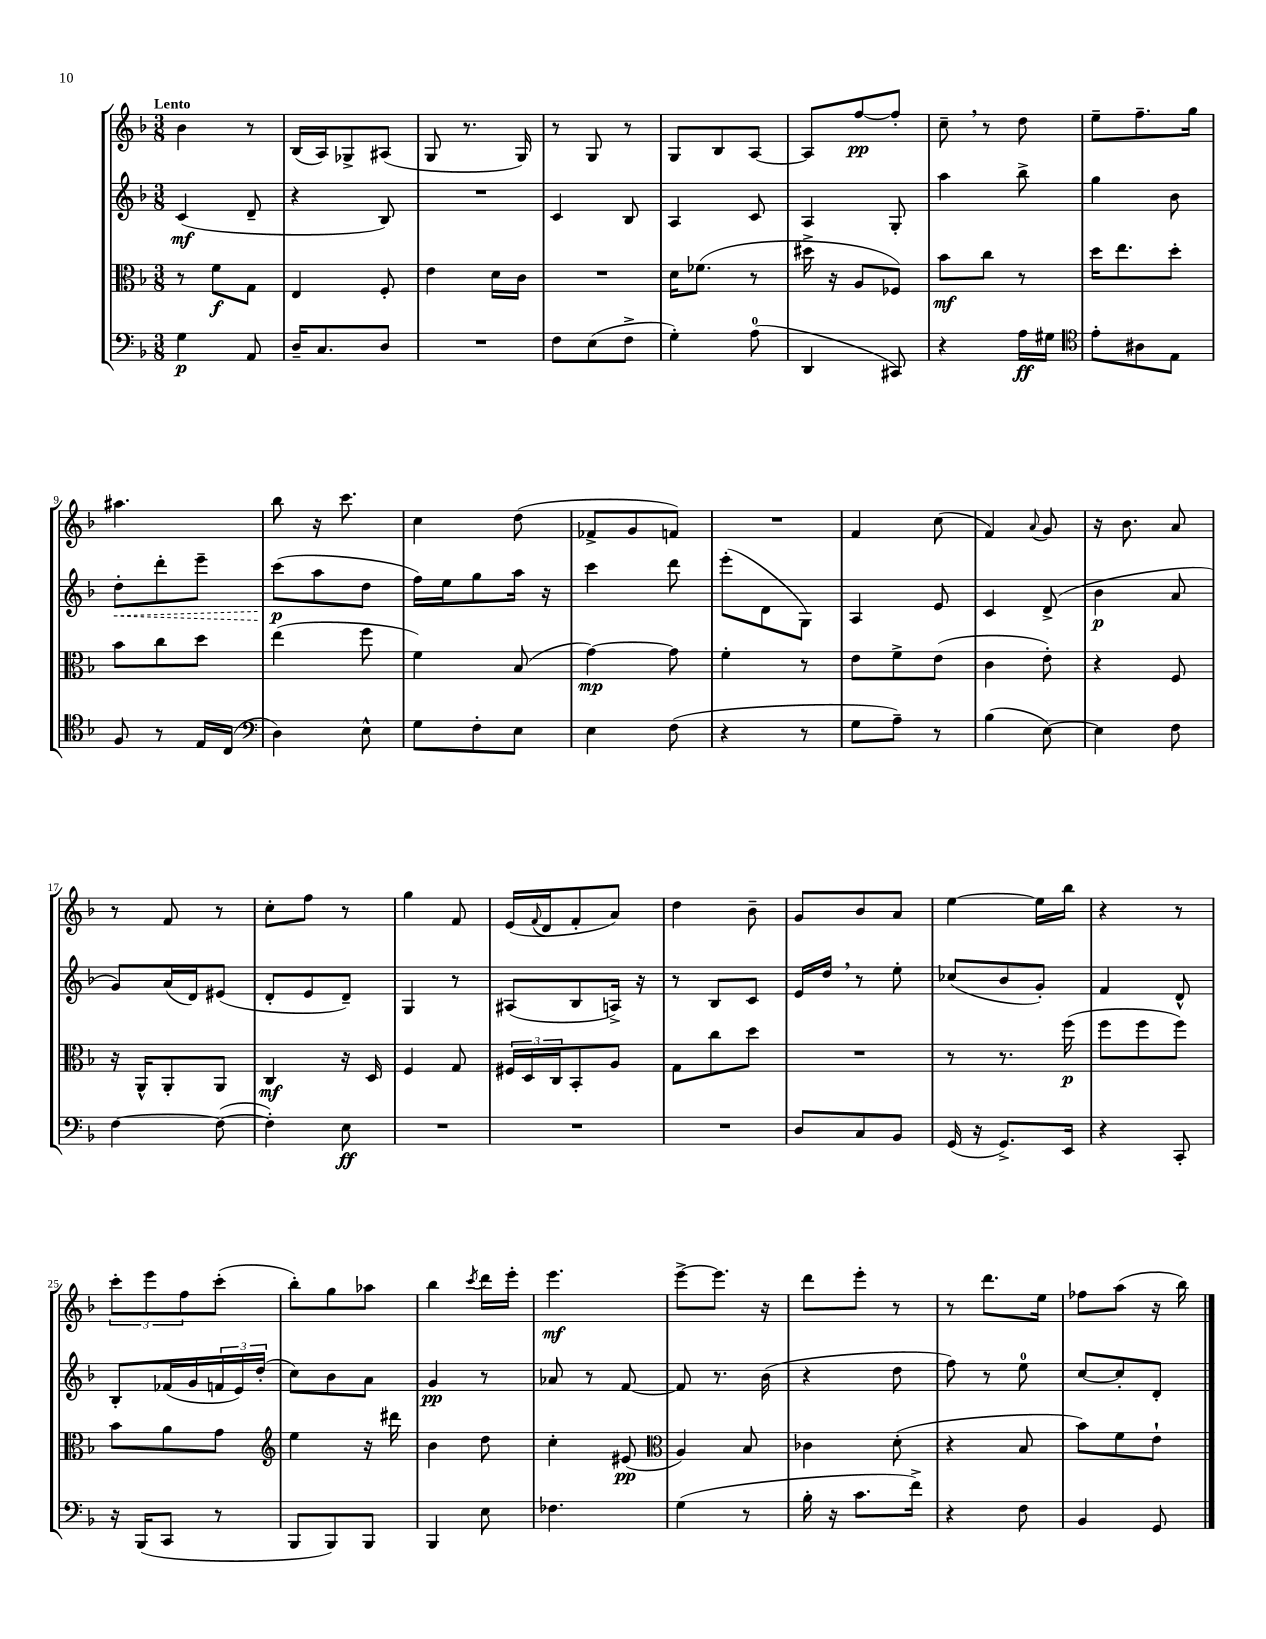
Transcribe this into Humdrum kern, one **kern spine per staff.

**kern	**dynam	**kern	**dynam	**kern	**dynam	**kern	**dynam
*part4	*part4	*part3	*part3	*part2	*part2	*part1	*part1
*staff4	*staff4	*staff3	*staff3	*staff2	*staff2	*staff1	*staff1
*clefF4	*	*clefC3	*	*clefG2	*	*clefG2	*
*k[b-]	*	*k[b-]	*	*k[b-]	*	*k[b-]	*
*M3/8	*	*M3/8	*	*M3/8	*	*M3/8	*
=1	=1	=1	=1	=1	=1	=1	=1
!	!	!	!	!	!	!LO:TX:a:B:t=Lento	!
4G\	p	8r	.	(4c/	mf	4b-\	.
.	.	8f\L	f	.	.	.	.
8AA/	.	8G\J	.	8d~/	.	8r	.
=2	=2	=2	=2	=2	=2	=2	=2
16D~/KL	.	4E/	.	4r	.	(16B-/LL	.
8.C/	.	.	.	.	.	16A/J)	.
.	.	.	.	.	.	8G-X^/	.
8D/J	.	8F'/	.	8B-/)	.	(8A#X/J	.
=3	=3	=3	=3	=3	=3	=3	=3
4.r	.	4e\	.	4.r	.	8G/	.
.	.	.	.	.	.	8.r	.
.	.	16d\LL	.	.	.	.	.
.	.	16c\JJ	.	.	.	16G/)	.
=4	=4	=4	=4	=4	=4	=4	=4
8F\L	.	4.r	.	4c/	.	8r	.
(8E\	.	.	.	.	.	8G/	.
8F^\J	.	.	.	8B-/	.	8r	.
=5	=5	=5	=5	=5	=5	=5	=5
4G'\)	.	16d\KL	.	4A/	.	8G/L	.
.	.	(8.f-X\J	.	.	.	.	.
.	.	.	.	.	.	8B-/	.
(8A\	.	8r	.	8c/	.	[8A/J	.
=6	=6	=6	=6	=6	=6	=6	=6
4DD/	.	16dd#X^\	.	4A/	.	8A/L]	.
.	.	16r	.	.	.	.	.
.	.	8A/L	.	.	.	[8ff/	pp
8CC#X/)	.	8F-X/J)	.	8G'/	.	8ff'/J]	.
=7	=7	=7	=7	=7	=7	=7	=7
4r	.	8b-\L	mf	4aa\	.	8cc~,\	.
.	.	8cc\J	.	.	.	8r	.
16A\LL	ff	8r	.	8bb-^\	.	8dd\	.
16G#X\JJ	.	.	.	.	.	.	.
=8	=8	=8	=8	=8	=8	=8	=8
*clefC4	*	*	*	*	*	*	*
8e'\L	.	16dd\KL	.	4gg\	.	8ee~\L	.
.	.	8.ee\	.	.	.	.	.
8A#X\	.	.	.	.	.	8.ff~\	.
8E\J	.	8dd'\J	.	8b-\	.	.	.
.	.	.	.	.	.	16gg\Jk	.
!!LO:LB:g=z
=9	=9	=9	=9	=9	=9	=9	=9
!	!	!	!	!	!LO:HP:b	!	!
8F/	.	8b-\L	.	8dd'\L	<	4.aa#X\	.
8r	.	8cc\	.	8ddd'\	.	.	.
16E/LL	.	8dd\J	.	8eee~\J	.	.	.
(16C/JJ	.	.	.	.	.	.	.
=10	=10	=10	=10	=10	=10	=10	=10
*clefF4	*	*	*	*	*	*	*
4D\)	.	(4ee\	.	(8ccc\L	p	8bb-\	.
.	.	.	.	8aa\	[	16r	.
.	.	.	.	.	.	8.ccc\	.
8E^^\	.	8ff\	.	8dd\J	.	.	.
=11	=11	=11	=11	=11	=11	=11	=11
8G\L	.	4f\)	.	16ff\LL)	.	4cc\	.
.	.	.	.	16ee\J	.	.	.
8F'\	.	.	.	8gg\	.	.	.
8E\J	.	(8B-/	.	16aa\Jk	.	(8dd\	.
.	.	.	.	16r	.	.	.
=12	=12	=12	=12	=12	=12	=12	=12
4E\	.	[4g\)	mp	4ccc\	.	8f-X^/L	.
.	.	.	.	.	.	8g/	.
(8F\	.	8g\]	.	8ddd\	.	8fn/J)	.
=13	=13	=13	=13	=13	=13	=13	=13
4r	.	4f'\	.	(8eee'\L	.	4.r	.
.	.	.	.	8d\	.	.	.
8r	.	8r	.	8G\J)	.	.	.
=14	=14	=14	=14	=14	=14	=14	=14
8G\L	.	8e\L	.	4A/	.	4f/	.
8A~\J)	.	8f^\	.	.	.	.	.
8r	.	(8e\J	.	8e/	.	(8cc\	.
=15	=15	=15	=15	=15	=15	=15	=15
(4B-\	.	4c\	.	4c/	.	4f/)	.
.	.	.	.	.	.	8qqa/	.
[8E\)	.	8e'\)	.	(8d^/	.	8g/	.
=16	=16	=16	=16	=16	=16	=16	=16
4E\]	.	4r	.	4b-\	p	16r	.
.	.	.	.	.	.	8.b-\	.
8F\	.	8F/	.	8a/	.	8a/	.
!!LO:LB:g=z
=17	=17	=17	=17	=17	=17	=17	=17
[4F\	.	16r	.	8g/L)	.	8r	.
.	.	16AA^^/KL	.	.	.	.	.
.	.	8AA'/	.	(16a/L	.	8f/	.
.	.	.	.	16d/J)	.	.	.
(8F\_	.	8AA/J	.	(8e#X/J	.	8r	.
=18	=18	=18	=18	=18	=18	=18	=18
4F'\])	.	4C/	mf	8d'/L	.	8cc'\L	.
.	.	.	.	8e/	.	8ff\J	.
8E\	ff	16r	.	8d~/J)	.	8r	.
.	.	16D/	.	.	.	.	.
=19	=19	=19	=19	=19	=19	=19	=19
4.r	.	4F/	.	4G/	.	4gg\	.
.	.	8G/	.	8r	.	8f/	.
=20	=20	=20	=20	=20	=20	=20	=20
4.r	.	24F#X/LL	.	(8A#X/L	.	(16e/LL	.
.	.	24D/	.	.	.	.	.
.	.	.	.	.	.	8qqf/	.
.	.	.	.	.	.	16d/J	.
.	.	24C/J	.	.	.	.	.
.	.	8BB-'/	.	8B-/	.	8f'/	.
.	.	8A/J	.	16An^/Jk)	.	8a/J)	.
.	.	.	.	16r	.	.	.
=21	=21	=21	=21	=21	=21	=21	=21
4.r	.	8G\L	.	8r	.	4dd\	.
.	.	8cc\	.	8B-/L	.	.	.
.	.	8dd\J	.	8c/J	.	8b-~\	.
=22	=22	=22	=22	=22	=22	=22	=22
8D/L	.	4.r	.	16e/LL	.	8g/L	.
.	.	.	.	16dd,/JJ	.	.	.
8C/	.	.	.	8r	.	8b-/	.
8BB-/J	.	.	.	8ee'\	.	8a/J	.
=23	=23	=23	=23	=23	=23	=23	=23
(16GG/	.	8r	.	(8cc-X/L	.	[4ee\	.
16r	.	.	.	.	.	.	.
8.GG^/L)	.	8.r	.	8b-/	.	.	.
.	.	.	.	8g'/J)	.	16ee\LL]	.
16EE/Jk	.	(16ff\	p	.	.	16bb-\JJ	.
=24	=24	=24	=24	=24	=24	=24	=24
4r	.	8ff\L	.	4f/	.	4r	.
.	.	8ff\	.	.	.	.	.
8CC'/	.	8ff\J)	.	8d^^/	.	8r	.
!!LO:LB:g=z
=25	=25	=25	=25	=25	=25	=25	=25
16r	.	8b-\L	.	8B-'/L	.	12ccc'\L	.
(16BBB-/KL	.	.	.	.	.	.	.
.	.	.	.	.	.	12eee\	.
8CC/J	.	8a\	.	(16f-X/L	.	.	.
.	.	.	.	.	.	12ff\	.
.	.	.	.	16g/	.	.	.
8r	.	8g\J	.	24fn/	.	(8ccc'\J	.
.	.	.	.	24e/)	.	.	.
.	.	.	.	(24dd'/JJ	.	.	.
=26	=26	=26	=26	=26	=26	=26	=26
*	*	*clefG2	*	*	*	*	*
8BBB-/L	.	4ee\	.	8cc\L)	.	8bb-'\L)	.
8BBB-/)	.	.	.	8b-\	.	8gg\	.
8BBB-/J	.	16r	.	8a\J	.	8aa-X\J	.
.	.	16ddd#X\	.	.	.	.	.
=27	=27	=27	=27	=27	=27	=27	=27
4BBB-/	.	4b-\	.	4g/	pp	4bb-\	.
.	.	.	.	.	.	8qccc/	.
8E\	.	8dd\	.	8r	.	16ddd\LL	.
.	.	.	.	.	.	16eee'\JJ	.
=28	=28	=28	=28	=28	=28	=28	=28
4.F-X\	.	4cc'\	.	8a-X/	.	4.eee\	mf
.	.	.	.	8r	.	.	.
.	.	(8e#X/	pp	[8f/	.	.	.
=29	=29	=29	=29	=29	=29	=29	=29
*	*	*clefC3	*	*	*	*	*
(4G\	.	4A/)	.	8f/]	.	[8eee^\L	.
.	.	.	.	8.r	.	8.eee\J]	.
8r	.	8B-/	.	.	.	.	.
.	.	.	.	(16b-\	.	16r	.
=30	=30	=30	=30	=30	=30	=30	=30
16B-'\	.	4c-X\	.	4r	.	8ddd\L	.
16r	.	.	.	.	.	.	.
8.c\L	.	.	.	.	.	8eee'\J	.
.	.	(8d'\	.	8dd\	.	8r	.
16f^\Jk)	.	.	.	.	.	.	.
=31	=31	=31	=31	=31	=31	=31	=31
4r	.	4r	.	8ff\)	.	8r	.
.	.	.	.	8r	.	8.ddd\L	.
8F\	.	8B-/	.	8ee\	.	.	.
.	.	.	.	.	.	16ee\Jk	.
=32	=32	=32	=32	=32	=32	=32	=32
4BB-/	.	8b-\L)	.	[8cc/L	.	8ff-X\L	.
.	.	8f\	.	8cc'/]	.	(8aa\J	.
8GG/	.	8e`\J	.	8d'/J	.	16r	.
.	.	.	.	.	.	16bb-\)	.
==	==	==	==	==	==	==	==
*-	*-	*-	*-	*-	*-	*-	*-
